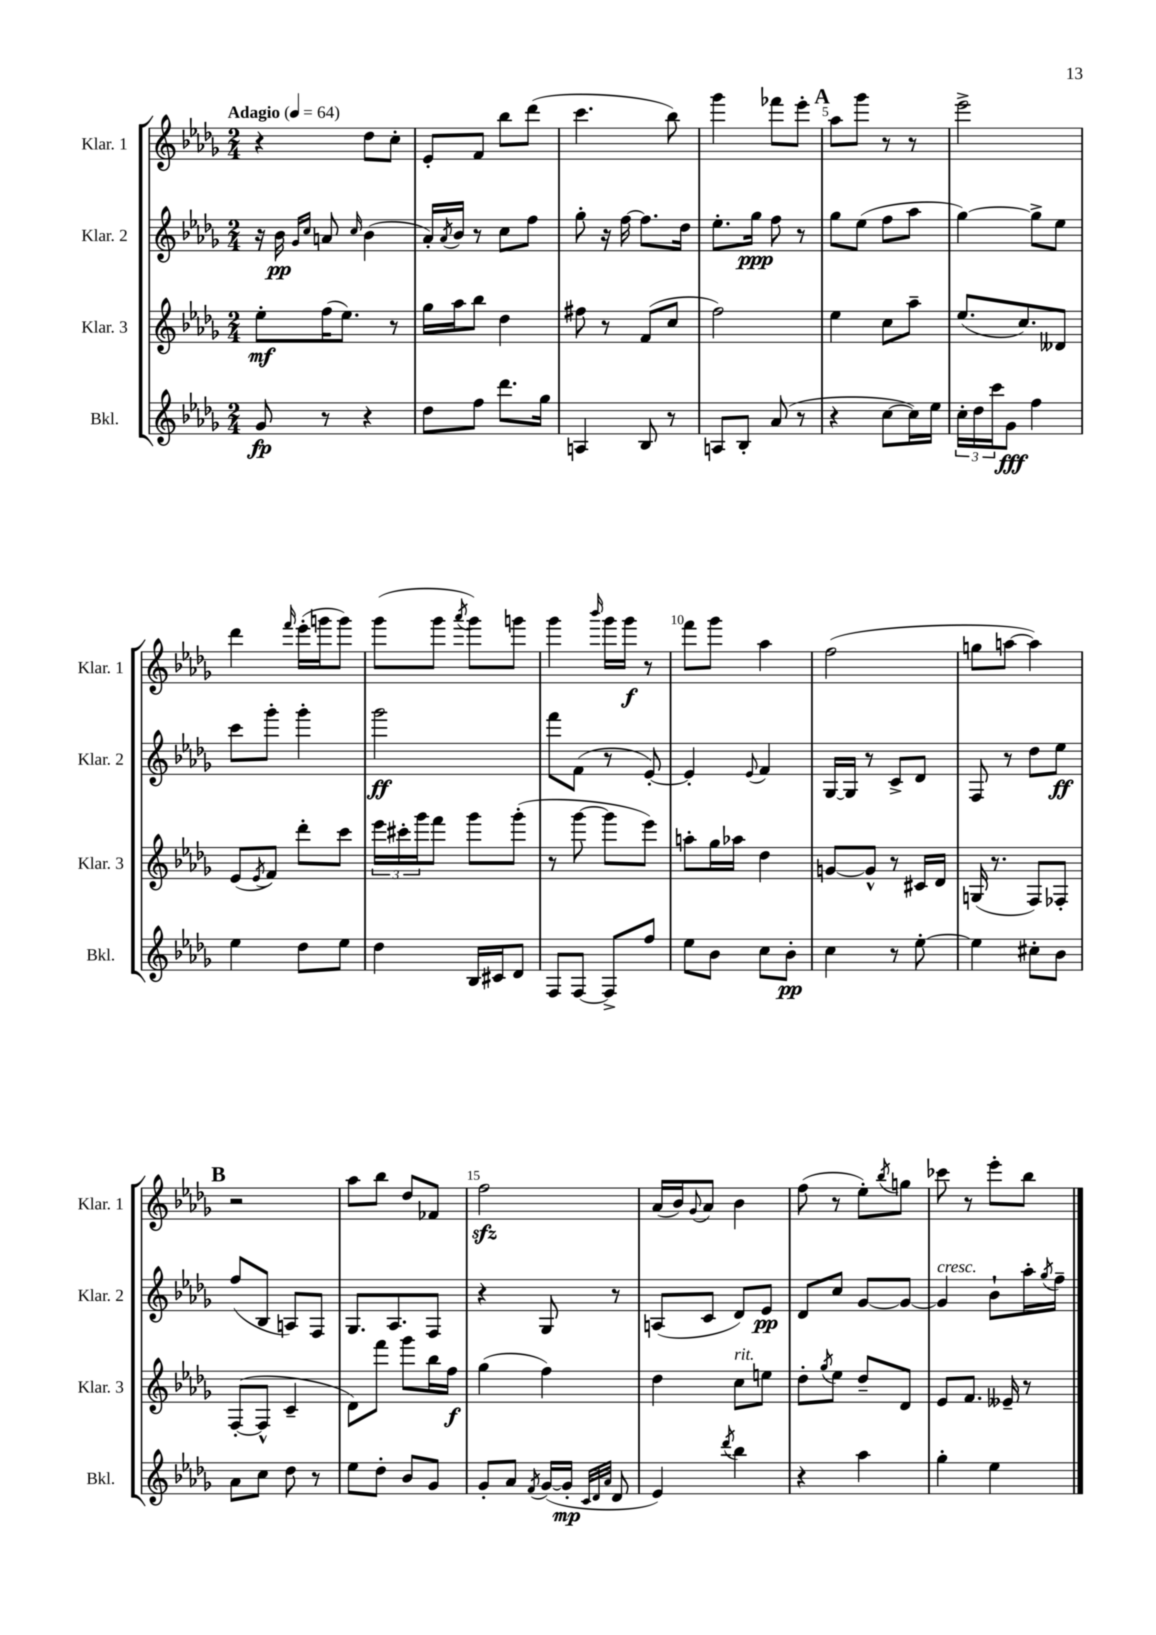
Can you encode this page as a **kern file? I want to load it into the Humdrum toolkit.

**kern	**kern	**kern	**kern
*staff4	*staff3	*staff2	*staff1
*clefG2	*clefG2	*clefG2	*clefG2
*k[b-e-a-d-g-]	*k[b-e-a-d-g-]	*k[b-e-a-d-g-]	*k[b-e-a-d-g-]
*M2/4	*M2/4	*M2/4	*M2/4
*MM64	*MM64	*MM64	*MM64
8g-	8ee-'	16r	4r
.	.	16b-	.
.	.	16qqg-	.
.	.	16qqcc	.
8r	(16ff	8a	.
.	8.ee-)	.	.
.	.	16qqcc	.
4r	.	(4b-	8dd-
.	8r	.	8cc'
=	=	=	=
8dd-	16gg-	16a-')	8e-'
.	.	8qa-	.
.	16aa-	16b-	.
8ff	8bb-	8r	8f
8.ddd-	4dd-	8cc	8bb-
.	.	8ff	(8ddd-
16gg-	.	.	.
=	=	=	=
4A	8ff#	8gg-'	4.ccc
.	8r	16r	.
.	.	[16ff	.
8B-	(8f	8.ff]	.
8r	8cc	.	8bb-)
.	.	16dd-	.
=	=	=	=
8A	2ff)	8.ee-'	4ggg-
8B-'	.	.	.
.	.	16gg-	.
(8a-	.	8ff	8fff-
8r	.	8r	8eee-'
=	=	=	=
4r	4ee-	8gg-	8aa-
.	.	(8ee-	8ggg-
[8cc	8cc	8ff	8r
16cc])	8aa-~	8aa-	8r
16ee-	.	.	.
=	=	=	=
24cc'	(8.ee-	[4gg-)	2eee-^
24dd-	.	.	.
24ccc	.	.	.
8g-	.	.	.
.	8.cc)	.	.
4ff	.	8gg-^]	.
.	8d--	8ee-	.
=	=	=	=
4ee-	(8e-	8ccc	4ddd-
.	8qe-	.	.
.	8f)	8ggg-'	.
.	.	.	16qqfff
8dd-	8ddd-'	4ggg-'	(16eee-'
.	.	.	16ggg
8ee-	8ccc	.	8ggg)
=	=	=	=
4dd-	24eee-	2ggg-	(8ggg-
.	24ccc#'	.	.
.	24ggg-	.	.
.	8fff	.	8ggg-
.	.	.	8qaaa-
16B-	8ggg-	.	8ggg-)
16c#	.	.	.
8d-	(8ggg-'	.	8ggg
=	=	=	=
8F	8r	8fff	4ggg-
[8F	[8ggg-	(8f	.
.	.	.	16qqbbb-
8F^]	8ggg-]	8r	16ggg-
.	.	.	16ggg-
8ff	8eee-)	[8e-')	8r
=	=	=	=
8ee-	8aa'	4e-']	8fff
8b-	16gg-	.	8ggg-
.	16aa-	.	.
.	.	8qqe-	.
8cc	4dd-	4f	4aa-
8b-'	.	.	.
=	=	=	=
4cc	[8g	[16G-	(2ff
.	.	16G-]	.
.	8g^^]	8r	.
8r	8r	8c^	.
[8ee-'	16c#	8d-	.
.	16d-	.	.
=	=	=	=
4ee-]	(16G	8F	8gg
.	8.r	.	.
.	.	8r	[8aa
8cc#'	8F)	8dd-	4aa])
8b-	8F-'	8ee-	.
=	=	=	=
8a-	([8F'	(8ff	2r
8cc	8F^^]	8B-	.
8dd-	4c~	8A)	.
8r	.	8F	.
=	=	=	=
8ee-	8d-)	8.G-	8aa-
8dd-'	8fff	.	8bb-
.	.	8.A-	.
8b-	8ggg-	.	8dd-
8g-	16bb-	8F	8f-
.	16ff	.	.
=	=	=	=
8g-'	(4gg-	4r	2ff
8a-	.	.	.
8qf	.	.	.
([16g-	4ff)	8G-	.
16g-']	.	.	.
32qqc	.	.	.
32qqd-	.	.	.
32qqa-	.	.	.
8d-	.	8r	.
=	=	=	=
4e-)	4dd-	(8A	(16a-
.	.	.	16b-)
.	.	.	8qqg-
.	.	8c	8a-
8qddd-	.	.	.
4bb-	8cc	8d-)	4b-
.	8ee	8e-	.
=	=	=	=
4r	8dd-'	8d-	(8ff
.	8qgg-	.	.
.	8ee-	8cc	8r
4aa-	8dd-~	[8g-	8ee-')
.	.	.	8qbb-
.	8d-	8g-_	8gg
=	=	=	=
4gg-'	8e-	4g-]	8ccc-
.	8.f	.	8r
4ee-	.	8b-`	8eee-'
.	16e--~	.	.
.	8r	16aa-'	8bb-
.	.	8qgg-	.
.	.	16ff~	.
==	==	==	==
*-	*-	*-	*-
